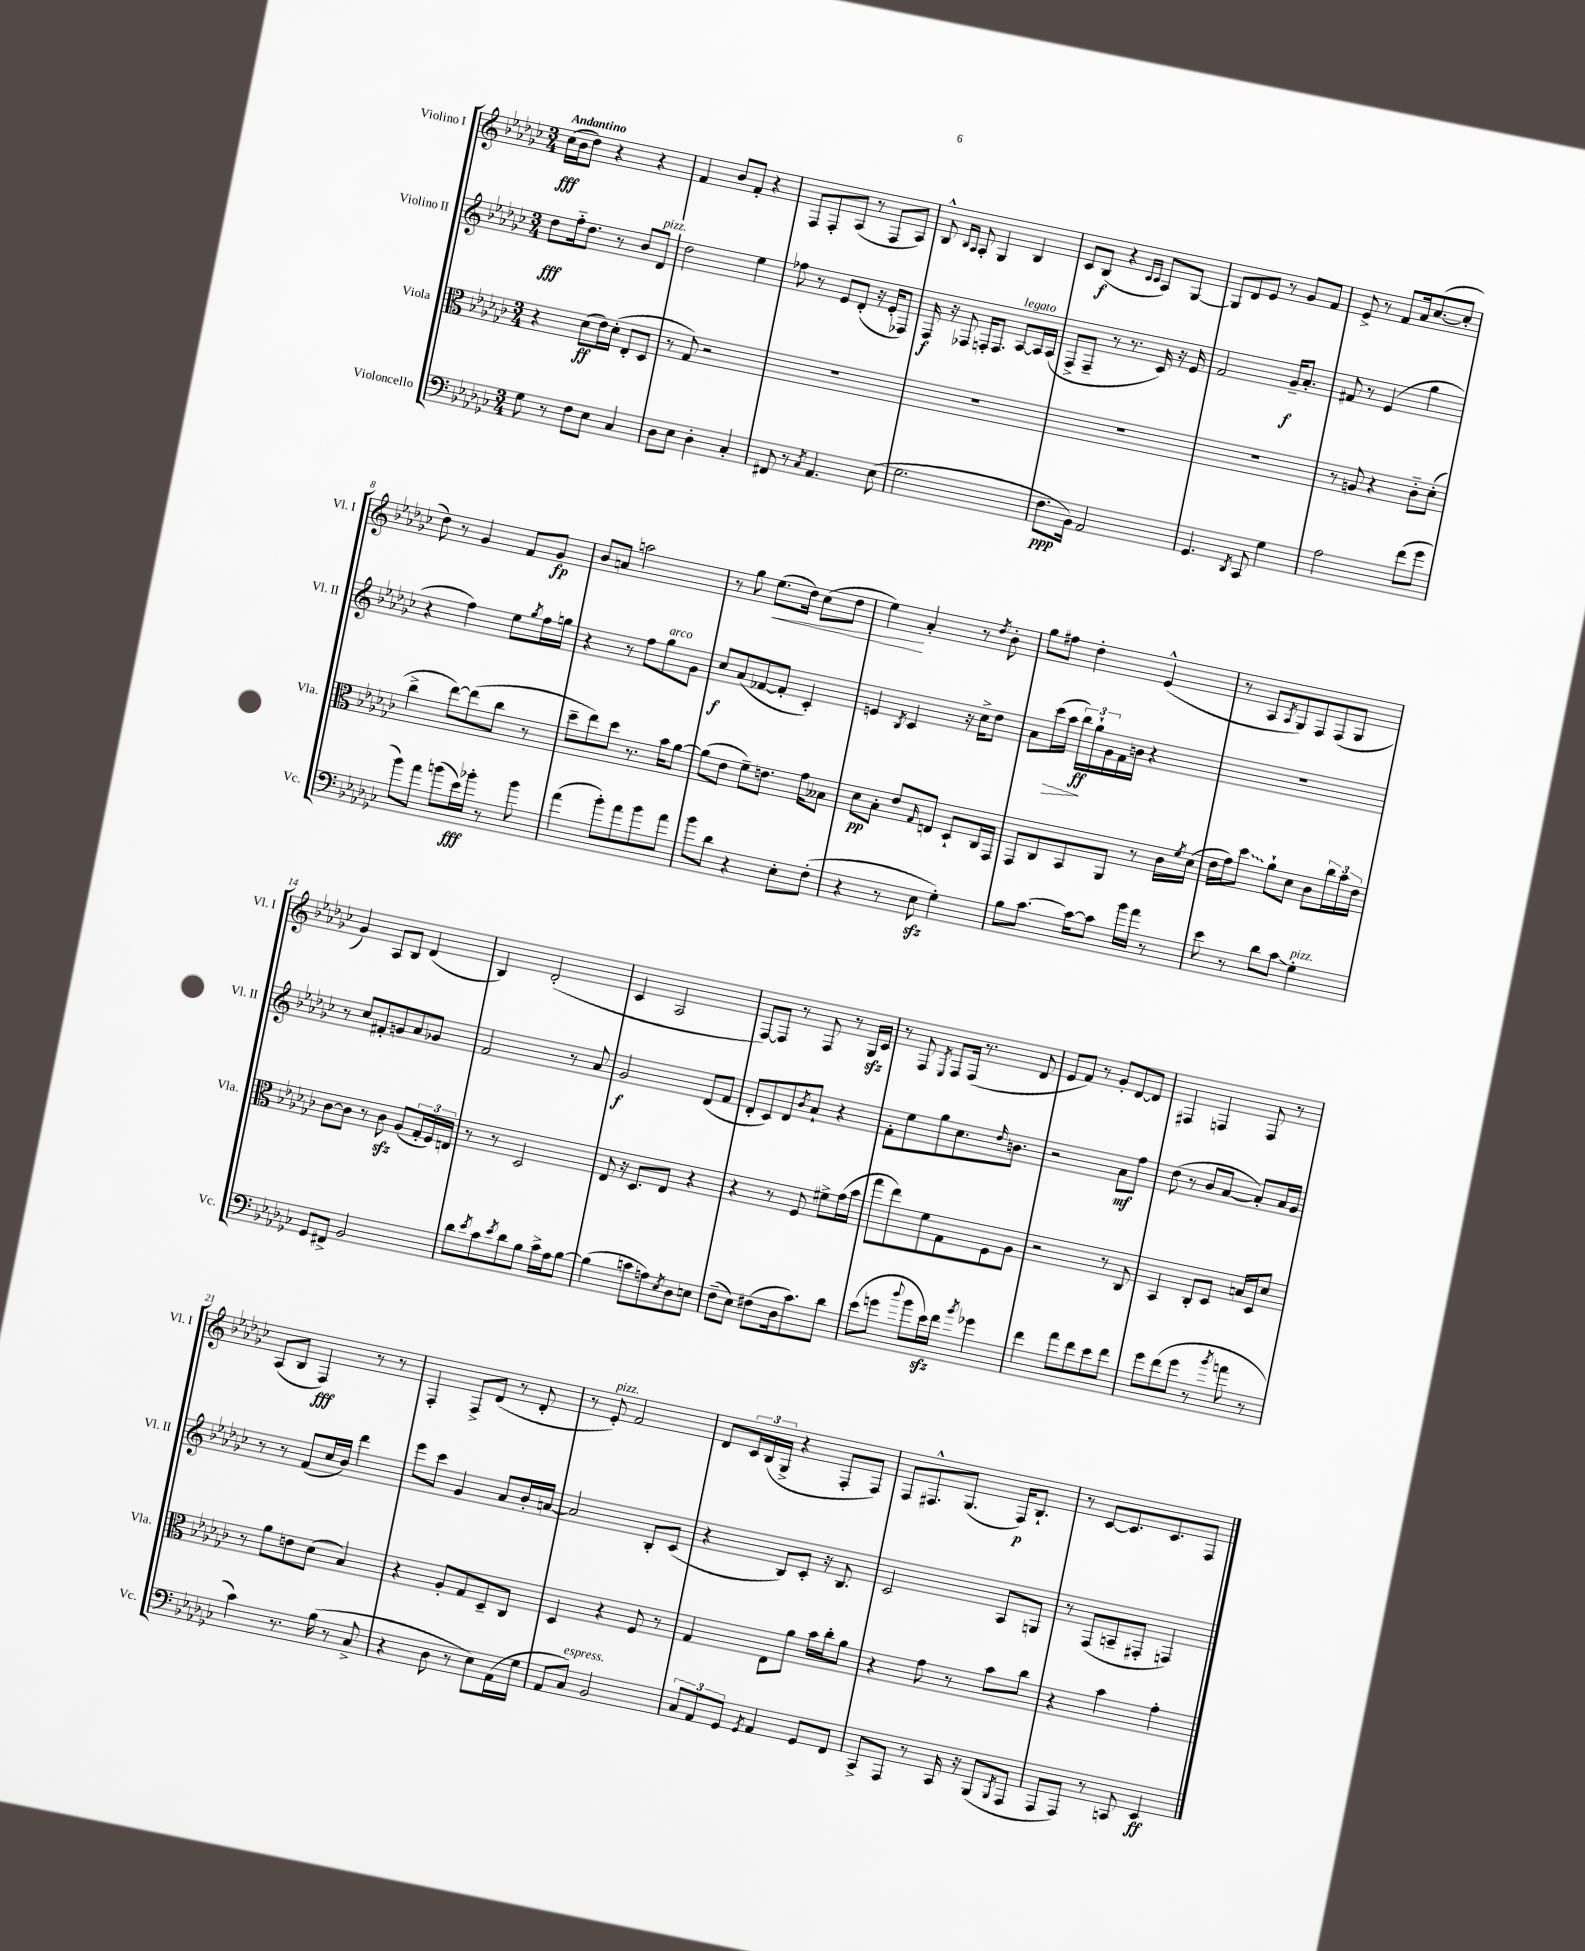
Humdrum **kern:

**kern	**kern	**kern	**kern
*staff4	*staff3	*staff2	*staff1
*clefF4	*clefC3	*clefG2	*clefG2
*k[b-e-a-d-g-c-]	*k[b-e-a-d-g-c-]	*k[b-e-a-d-g-c-]	*k[b-e-a-d-g-c-]
*M3/4	*M3/4	*M3/4	*M3/4
8G-	4r	8dd-	(16cc-
.	.	.	16b-
8r	.	16ff'~	8dd-)
.	.	8.dd-	.
8F	(8d-	.	4r
8E-	16e-)	8r	.
.	(16d-'	.	.
4C-	8E-'	8b-	4r
.	8D-	8d-	.
=	=	=	=
8D-	8r	2dd-	4f
8E-	8G-)	.	.
4D-'	2r	.	8b-
.	.	.	8f'
4C-'	.	4ee-	4r
=	=	=	=
8FF#	2.r	8ff-	8F
8r	.	8r	8F'
8qC-	.	.	.
4.AA-	.	8e-	(8A-
.	.	(8d-'	8r
.	.	16r	8F
.	.	16e-'	.
(8E-	.	8F-)	8A-)
=	=	=	=
2.G-	2.r	16F	8B-^^
.	.	16r	.
.	.	.	16qqB-
.	.	.	16qqA-
.	.	8F-	8A-'
.	.	16F'	4G-
.	.	8.F	.
.	.	[8A-	4B-
.	.	16A-]	.
.	.	(16A-	.
=	=	=	=
8.F	2.r	8F^	8c-
.	.	8F~	(8B-
16BB-)	.	.	.
2AA-	.	8r	4r
.	.	8.r	.
.	.	.	16qqc-
.	.	.	16qqc-
.	.	.	8A-)
.	.	16c-)	.
.	.	16r	[8G-
.	.	16e-	.
=	=	=	=
4.GG-	2.r	2f	8G-]
.	.	.	8d-
.	.	.	8e-
8qDD-	.	.	.
8CC-	.	.	8r
4G-	.	16g-~	8g-
.	.	8.a-'	.
.	.	.	8f
=	=	=	=
2A-	8r	8f#	8e-^
.	8A	8r	8r
.	4r	(4e-	8f
.	.	.	16a-
.	.	.	([8.cc-
(8f	8c-'~	4gg-	.
8g-	(8d-'	.	8cc-']
=	=	=	=
8b-)	4cc-^	4r	8dd-)
8a-	.	.	8r
(8b	[8ee-)	4ff)	4g-
16e-)	(8ee-]	.	.
16b-'	.	.	.
8r	8cc-	8ee-	8f
.	.	8qgg-	.
8b-	8r	16ff	8g-
.	.	16gg	.
=	=	=	=
(4a-	8dd-~	4r	8b-
.	8ee-)	.	8a
8b-')	8dd-	8r	2aa
8a-	8.r	8ff	.
8b-	.	8gg-	.
.	16b-	.	.
8a-	[8a-	8g-	.
=	=	=	=
8b-	(8a-]	8cc-	8r
8d-	8e-	(8a-	8gg-
4r	8f~)	[8f-	(8.ee-
.	8.e	8f-']	.
.	.	.	16dd-)
8E-'	.	4c-')	(8cc-
.	16g-	.	.
(8F'	8B--	.	8dd-
=	=	=	=
4r	8d-	4e	4ee-)
.	8B-'	.	.
.	.	8qB-	.
8r	8e-	4c-	4a-'
.	16qqG-	.	.
8E-	8E	.	.
4G-')	8D-`	16r	8r
.	.	16cc-^	.
.	.	.	8qdd-
.	16C-	8dd-	8b-'
.	16GG-	.	.
=	=	=	=
8B-	8GG-	8a-	8gg-
[8.c-	8C-	(16ccc-	8ff#
.	.	16aa-	.
.	8BB-	24bb-)	4dd-'
.	.	24gg-`	.
16c-_	.	.	.
.	.	24g-	.
8c-]	8AA-	16f	.
.	.	16b	.
16b-	8r	4r	(4e-^^
16a-	.	.	.
8r	16c-	.	.
.	8qf	.	.
.	(16d-	.	.
=	=	=	=
8e-	16e-	2.r	8r
.	16g-)	.	.
8r	8dd-	.	8A-
.	.	.	8qA-
8d-	8a-`	.	8G-)
8c-	8d-	.	8F
4G-'	8c-	.	(8F
.	24cc-	.	8G-
.	24b-	.	.
.	24e-	.	.
=	=	=	=
8GG-	[8c-	8r	4g-)
8FF#^	8c-]	8cc-	.
2BB-	8r	8f#'	8A-
.	8c-	8g	8B-
.	(8A-	8a-	(4d-
.	24G-'	8g-	.
.	24F)	.	.
.	24E	.	.
=	=	=	=
8d-	8r	2f	4B-)
8qe-	.	.	.
8c-	8r	.	.
8qe-	.	.	.
8d-	2D-	.	(2d-'
8B-	.	.	.
16c-^	.	8r	.
16A-	.	.	.
[8B-	.	8a-	.
=	=	=	=
(4B-]	8E-	2g-	4c-
.	16r	.	.
.	8.D-	.	.
8c	.	.	2A-
8A)	8E-	.	.
8qE-	.	.	.
8D-	4r	(8d-	.
8E	.	8f	.
=	=	=	=
(8F~	4r	8d-'	[8F)
8E-)	.	8c-)	8F]
(8F#	8r	8d-	8r
.	.	8qb-	.
16D-	8F	8a-`	8F
8.c-)	.	.	.
.	8f#^	4r	8r
8d-	(16g-	.	16G-
.	16b-	.	16c-
=	=	=	=
(8e-	8gg-	8f'	8r
8g	8ee-)	8ee-	8F
8qqdd-	.	.	8qE-
8b-	8f	8gg-	8F
16e-)	8G-	8.cc-	(16F
16f	.	.	8.r
8qb-	.	.	.
4g-	8F	.	.
.	.	16qqdd-	.
.	.	8.b	.
.	8A-	.	8d-
=	=	=	=
4f	2r	2r	8e-
.	.	.	8f)
8a-	.	.	8r
8f	.	.	8g-'
8e-	8r	8a-	[8d-
8f	8C-	8ff	8d-]
=	=	=	=
8g-	4BB-	(8dd-	4F#
(8f	.	8r	.
8g-	8C-'	8b-	4F
8r	8D-	[8a-	.
8qb-	.	.	.
8a	16B	8a-'])	8F
.	16D-	.	.
8r	8d-	16a-	8r
.	.	16g-	.
=	=	=	=
4c-)	8r	8r	(8A-
.	8a-	8r	8B-
8.r	8e	(8f	4F)
.	(8d-	16cc-	.
(16B-	.	16b-)	.
8r	4B-)	4ddd-	8r
8C-^	.	.	8r
=	=	=	=
4r	4r	8eee-	4F'
.	.	8ccc-	.
8D-	8A-'	4g-	8F^
8r	8G-	.	(8d-
8E-)	8D-~	8a-	8r
(16AA-	8C-	16b-'	8d-'
16G-	.	[16a	.
=	=	=	=
8AA-	4D-	2a]	8r
8C-)	.	.	8e-')
2BB-	4r	.	2f
.	8F	8B-'	.
.	8r	(8c-	.
=	=	=	=
12C-	4G-	4r	8d-
12AA-	.	.	.
.	.	.	24c-
12GG-	.	.	(24B-
.	.	.	24G-^
8qGG-	.	.	.
4AA-	8E-	8B-)	4r
.	8a-	8c-'	.
8GG-	16b-	16r	8F'
.	16cc-'	8.B-	.
8FF	8a-	.	8F)
=	=	=	=
8CC-^	4r	2c-	8F
8AAA-	.	.	8.F#^^
8r	8g-	.	.
.	.	.	(8.G-
16CC-	8r	.	.
16r	.	.	.
(8BBB-	8b-	8A-	16F#)
.	.	.	8.B-`
8qBBB-	.	.	.
8AAA-	8cc-	8G	.
=	=	=	=
8AAA-	4r	8r	8r
8AAA-)	.	(8F	[8c-
8r	4b-	8A~	8.c-]
8CC	.	8F#'	.
.	.	.	8.c-
4EE-	4g-'	4F)	.
.	.	.	8F
==	==	==	==
*-	*-	*-	*-
